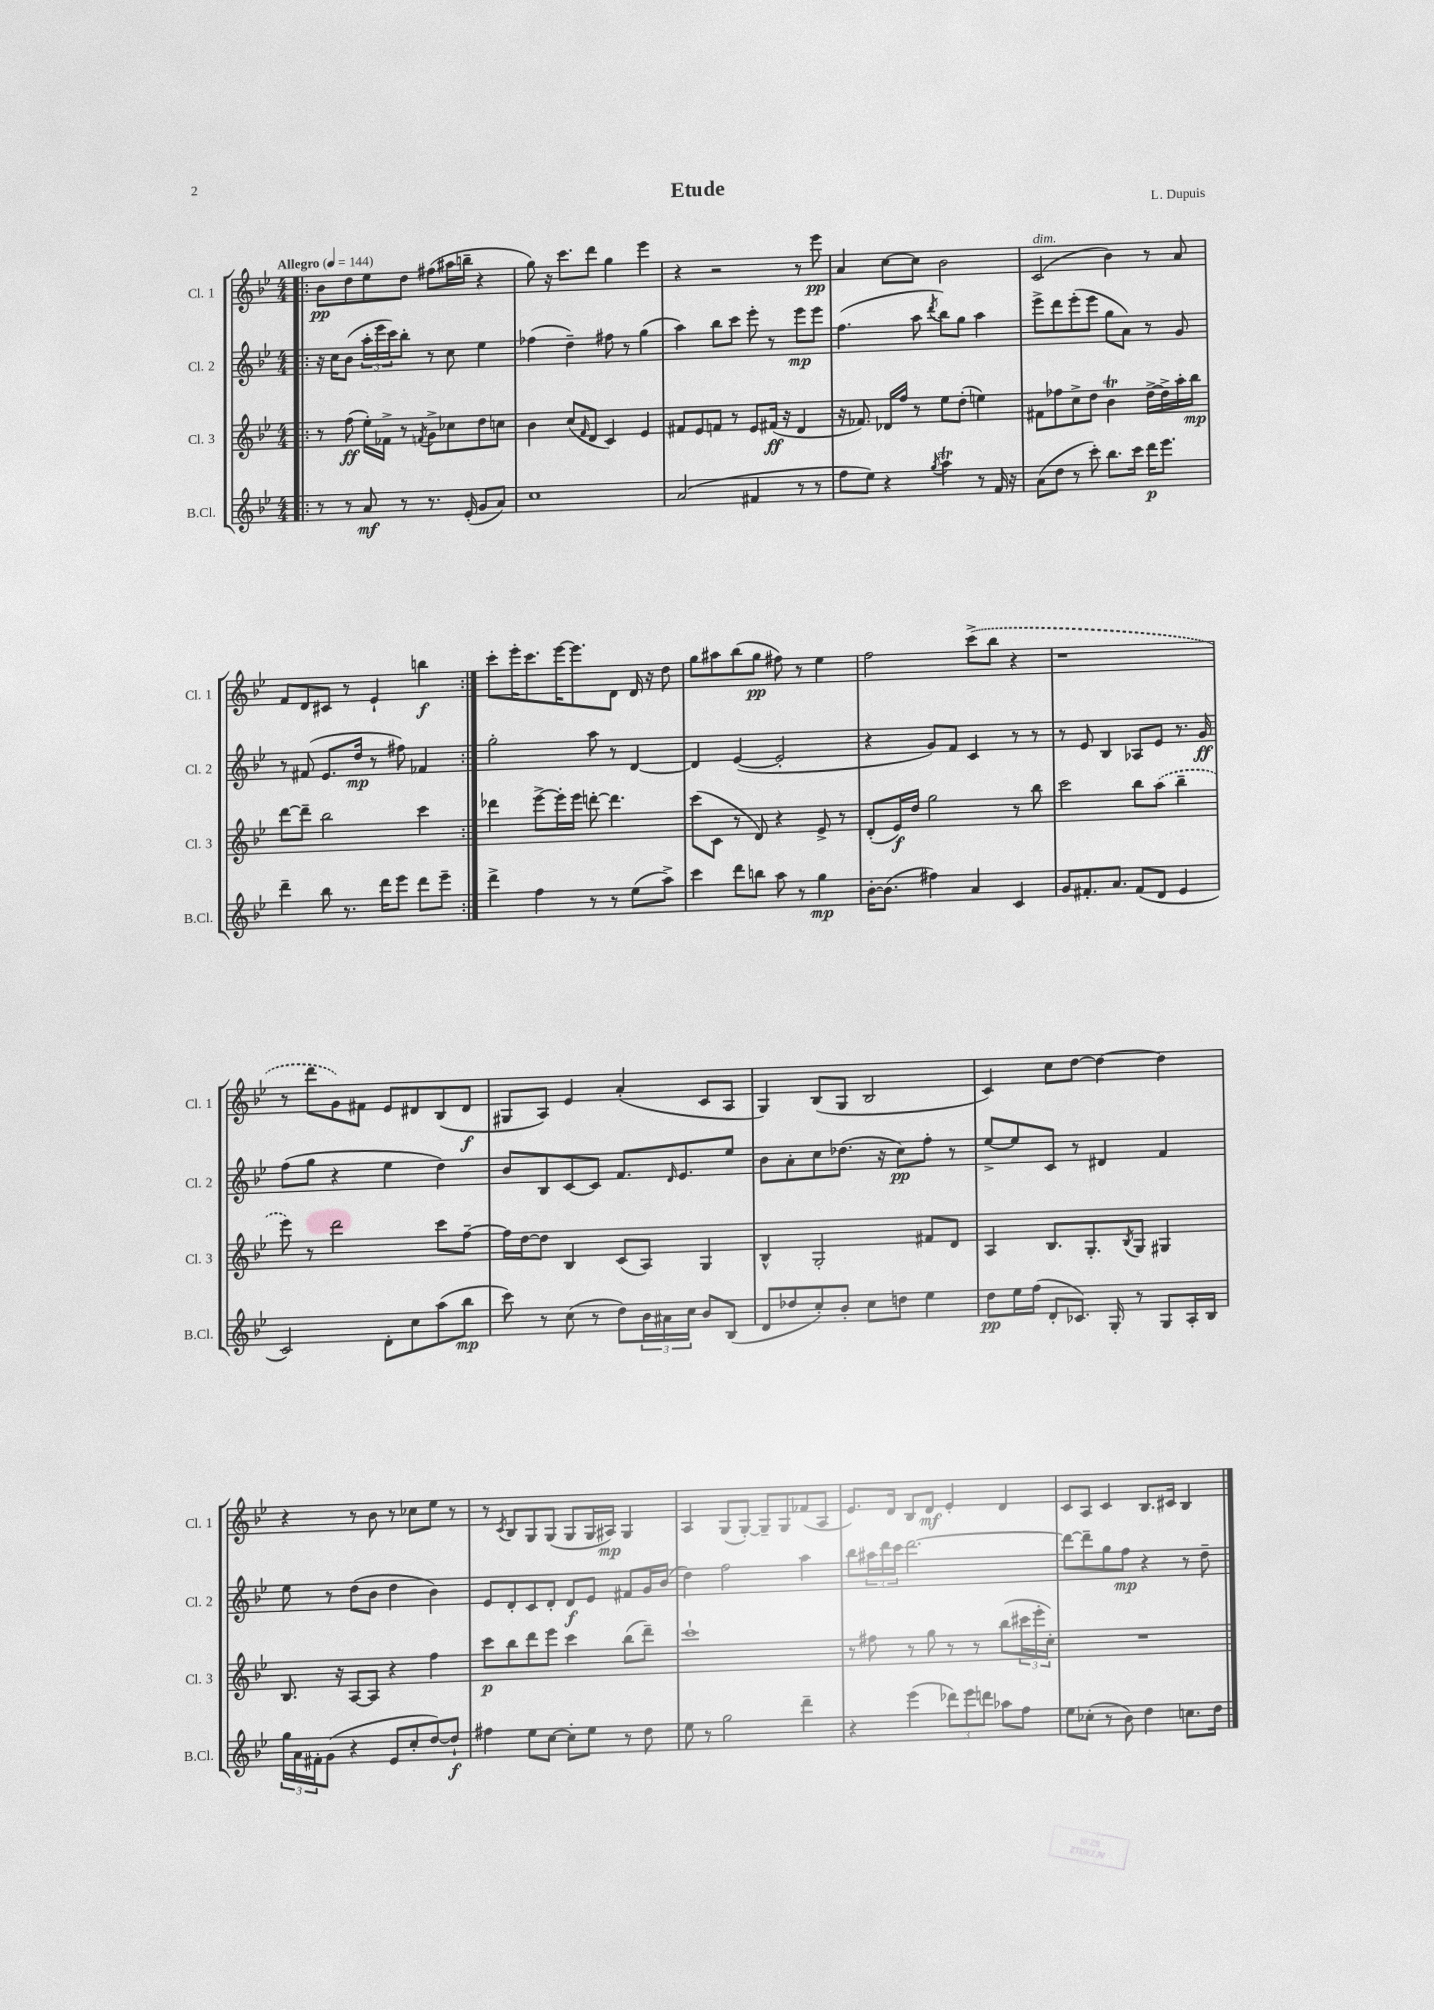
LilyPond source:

\header { title = "Etude" composer = "L. Dupuis" }
<<
\new StaffGroup <<
\new Staff = "s0" \with { instrumentName = "Cl. 1" shortInstrumentName = "Cl. 1" } {
    \clef treble \key bes \major \numericTimeSignature \time 4/4 \tempo "Allegro" 4 = 144
    \repeat volta 2 { \bar ".|:" bes'8\pp d''8 ees''8 d''8 fis''8( ais''16 b''16-- r4 |
    g''8) r16 c'''8. d'''8 g''4 ees'''4 |
    r4 r2 r8 ees'''8\pp |
    a'4 c''8~ c''8 bes'2 |
    c'2^\markup { \italic "dim." }( bes'4) r8 a'8 |
    f'8 d'8 cis'8 r8 ees'4-! b''4\f | }
    c'''8-. ees'''16-. c'''8. ees'''16~ ees'''8. d'8 d'16 r16 d''8 |
    g''8 ais''8 bes''8( g''8\pp fis''8) r8 ees''4 |
    f''2 \once \slurDashed c'''8->( bes''8 r4 |
    r1 |
    r8 d'''8 g'8) fis'8 ees'8 dis'8 bes8( dis'8\f |
    gis8 a8) ees'4 a'4-.( c'8 a8 |
    g4) bes8( g8 bes2 |
    c'4) c''8 d''8~ d''4~ d''4 |
    r4 r8 bes'8 r8 ces''8 ees''8 r8 |
    r8 \acciaccatura { c'8 } bes8 g8 g8( g8 g16 ais16\mp) g4 |
    a4 g8( g8~-.) g8-- g8 fes'8( a8 |
    ees'8.) d'16 bes8 d'8\mf ees'4-. d'4 |
    c'8 a8 c'4 bes8. cis'16 bes4 \bar "|." |
}
\new Staff = "s1" \with { instrumentName = "Cl. 2" shortInstrumentName = "Cl. 2" } {
    \clef treble \key bes \major \numericTimeSignature \time 4/4
    \repeat volta 2 { \bar ".|:" r16 c''16 bes'8( \tuplet 3/2 { a''16-. ees'''16 c'''16) } bes''8-. r8 c''8 ees''4 |
    fes''4( d''4--) fis''8 r8 g''4( |
    a''4) bes''8 c'''8 ees'''8-. r8 ees'''8\mp ees'''8 |
    f''4.( a''8 \acciaccatura { d'''8 } bes''8) g''8 a''4 |
    ees'''8-> d'''8 ees'''8-.( ees'''8 g''8 a'8) r8 g'8 |
    r8 fis'8( ees'8. d''16\mp r8 fis''8) fes'4 | }
    g''2-. a''8 r8 d'4~ |
    d'4 ees'4~( ees'2-. |
    r4 g'8) f'8 c'4 r8 r8 |
    r8 ees'8 bes4 aes8 ees'8 r8. g'16\ff |
    f''8( g''8 r4 ees''4 d''4) |
    bes'8 bes8 c'8~ c'8 f'8. \grace { d'16 } ees'8. ees''8 |
    bes'8 a'8-. c''8 des''8.( r16 c''8\pp) f''8-. r8 |
    ees''8~-> ees''8 c'8 r8 dis'4 f'4 |
    ees''8 r8 d''8( bes'8 d''4 bes'4) |
    ees'8 d'8-. c'8 d'8-. d'8\f ees'8 fis'8 g'16 bes'16( |
    d''4) f''2 a''4 |
    bes''8 \tuplet 3/2 { ais''16 d'''16 c'''16 } d'''2.~ |
    d'''8~ d'''8-- g''8 f''8\mp r4 r8 d''8-- \bar "|." |
}
\new Staff = "s2" \with { instrumentName = "Cl. 3" shortInstrumentName = "Cl. 3" } {
    \clef treble \key bes \major \numericTimeSignature \time 4/4
    \repeat volta 2 { \bar ".|:" r8 f''8\ff( ees''16-.) fes'16-> r8 \acciaccatura { f'8 } g'8-> ces''8 d''8 c''8 |
    bes'4 c''8( \grace { f'16 } d'8 c'4) ees'4 |
    fis'8 ees'8 f'8 r8 ees'8 fis'16\ff( r16 d'4 |
    r16 fes'8.) des'16 f''16 r8 ees''8 d''8-.( e''4) |
    fis'8 fes''8 c''8-> d''8 bes'4\trill d''16~-> d''16-> a''16-. bes''16\mp |
    d'''8~ d'''8-- bes''2 c'''4 | }
    des'''4 ees'''8~-> ees'''16-. ees'''16 d'''8~-. d'''4. |
    c'''8( c'8 r8 d'8) r4 ees'8-> r8 |
    d'8-.( ees'16\f) d''16 g''2 r8 bes''8 |
    c'''2 bes''8 \once \slurDashed a''8( bes''4-- |
    ees'''8) r8 d'''2 c'''8 f''8~-- |
    f''16 d''16~ d''8 bes4 c'8( a8) g4 |
    bes4-^ g2-. fis'8 d'8 |
    a4 bes8. g8.-. \acciaccatura { bes8 } g8 gis4 |
    bes8. r16 a8~ a8 r4 f''4 |
    c'''8\p bes''8 d'''8 ees'''8 c'''4 bes''8( d'''8--) |
    c'''1-! |
    r8 fis''8 r8 g''8 r8 r8 bes''8( \tuplet 3/2 { cis'''16 ees'''16-. c''16-.) } |
    R1 \bar "|." |
}
\new Staff = "s3" \with { instrumentName = "B.Cl." shortInstrumentName = "B.Cl." } {
    \clef treble \key bes \major \numericTimeSignature \time 4/4
    \repeat volta 2 { \bar ".|:" r8 r8 a'8\mf r8 r8. ees'16-.( g'8 a'8) |
    c''1 |
    a'2( fis'4 r8 r8 |
    f''8 ees''8) r4 \acciaccatura { g''8 } a''4\trill r8 f'16 r16 |
    a'8( d''8 r8 c'''8-.) bes''8. c'''16 d'''16\p ees'''8. |
    d'''4-- bes''8 r8. d'''16 ees'''8 d'''8 ees'''8-- | }
    d'''4-> f''4 r8 r8 ees''8( a''8->) |
    c'''4 d'''8 b''8 a''8 r8 g''4\mp |
    bes'16~-. bes'8.( fis''4) a'4 c'4 |
    g'8 fis'8.-. a'8. fis'8( d'8 ees'4 |
    c'2) d'8-. c''8 a''8( bes''8\mp |
    c'''8) r8 c''8( r8 d''8) \tuplet 3/2 { bes'16 ais'16 c''16 } bes'8 bes8( |
    d'8 des''8 c''8-.) bes'8-. c''8 d''8 ees''4 |
    d''8\pp ees''16 f''16( d'8-. ces'8.) g16-. r8 g8 a16-. bes16 |
    \tuplet 3/2 { g''16 a'16 fis'16-. } g'8( r4 ees'8 c''8-. d''8~) d''8-!\f |
    fis''4 ees''8 c''8~ c''8-. ees''8 r8 d''8 |
    ees''8 r8 g''2 d'''4-- |
    r4 ees'''4( \tuplet 3/2 { des'''8) ees'''8 d'''8 } aes''8 f''8 |
    ees''8 ces''8-.( r8 bes'8) d''4 c''8. d''16 \bar "|." |
}
>>
>>
\layout { \context { \Score \remove "Bar_number_engraver" } }
